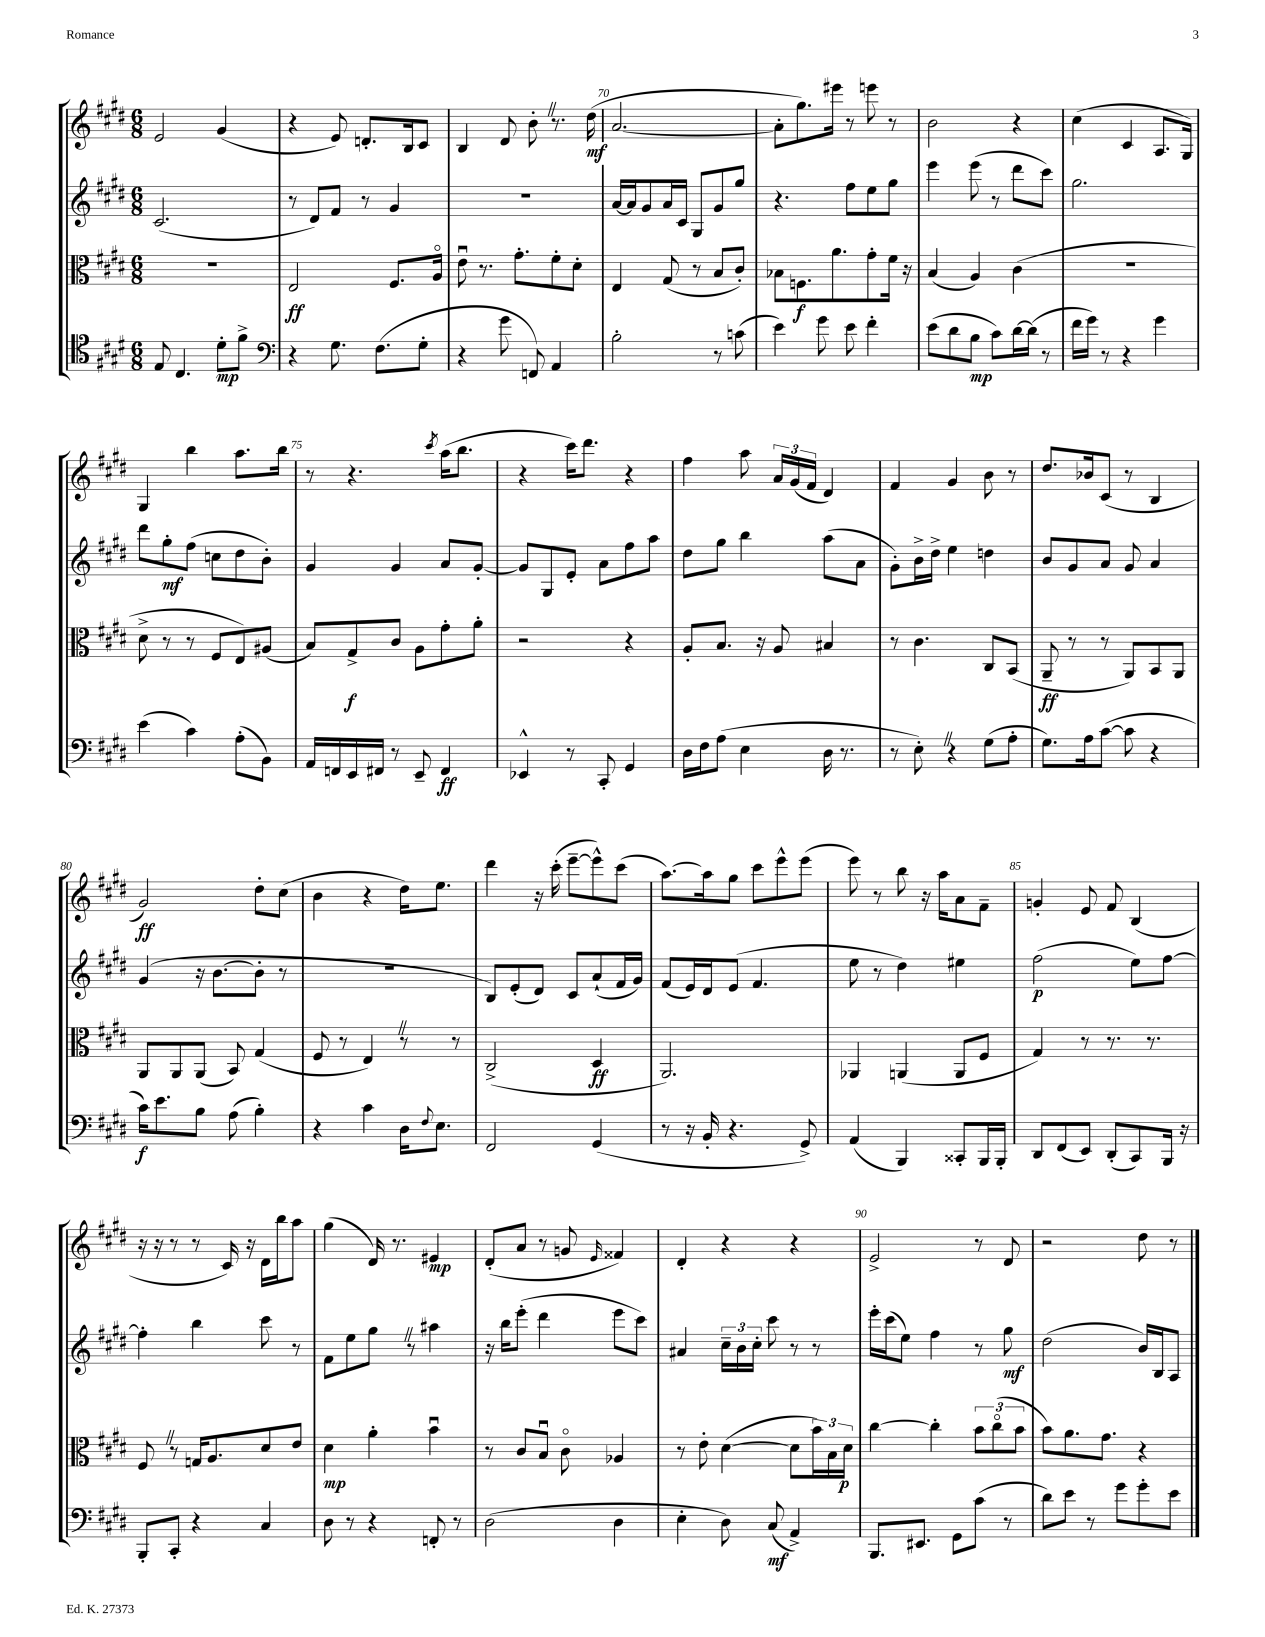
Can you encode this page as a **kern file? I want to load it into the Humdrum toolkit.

**kern	**kern	**kern	**kern
*staff4	*staff3	*staff2	*staff1
*clefC4	*clefC3	*clefG2	*clefG2
*k[f#c#g#d#]	*k[f#c#g#d#]	*k[f#c#g#d#]	*k[f#c#g#d#]
*M6/8	*M6/8	*M6/8	*M6/8
8E	2.r	(2.c#	2e
4.C#	.	.	.
8d#'	.	.	(4g#
8f#^	.	.	.
=	=	=	=
*clefF4	*	*	*
4r	2E	8r	4r
.	.	8d#)	.
8.G#	.	8f#	8e)
.	.	8r	8.d'
(8.F#	.	.	.
.	8.F#	4g#	.
.	.	.	16B
8G#'	.	.	8c#
.	16Ao	.	.
=	=	=	=
4r	8eu	2.r	4B
.	8.r	.	.
8g#	.	.	8d#
.	8.g#'	.	.
8FF)	.	.	8b'
4AA	8f#'	.	8.r
.	8d#'	.	.
.	.	.	(16dd#
=	=	=	=
2B'	4E	[16a	[2.a
.	.	16a]	.
.	.	8g#	.
.	(8G#	16a	.
.	.	16c#	.
.	8r	8G#	.
8r	8B	8g#	.
(8c	8c#')	8gg#	.
=	=	=	=
4e)	8B-	4.r	8a']
.	8.F	.	8.gg#)
8g#	.	.	.
.	8.a	.	16eee#
8e	.	8ff#	8r
4f#'	8g#'	8ee	8eee
.	16f#	8gg#	8r
.	16r	.	.
=	=	=	=
(8e	(4B	4eee	2b
8d#	.	.	.
8B	4A)	(8eee	.
8c#)	.	8r	.
[16d#	(4c#	8ddd#	4r
(16d#]	.	.	.
8r	.	8ccc#)	.
=	=	=	=
16f#	2.r	2.gg#	(4cc#
16g#)	.	.	.
8r	.	.	.
4r	.	.	4c#
4g#	.	.	8.A
.	.	.	16G#)
=	=	=	=
(4e	8d#^	8ddd#	4G#
.	8r	8gg#'	.
4c#)	8r	(8ff#	4bb
.	8F#	8cc	.
(8A'	8E)	8dd#	8.aa
8BB)	(8A#	8b')	.
.	.	.	16bb
=	=	=	=
16AA	8B)	4g#	8r
16FF	.	.	.
16EE	8G#^	.	4.r
16FF#	.	.	.
8r	8c#	4g#	.
8EE~	8A	.	.
.	.	.	8qccc#
4FF#	8g#'	8a	(16aa
.	.	.	8.bb
.	8a'	[8g#'	.
=	=	=	=
4EE-^^	2r	8g#]	4r
.	.	8G#	.
8r	.	8e'	16ccc#)
.	.	.	8.ddd#
8CC#'	.	8a	.
4GG#	4r	8ff#	4r
.	.	8aa	.
=	=	=	=
16D#	8A'	8dd#	4ff#
16F#	.	.	.
(8A	8.B	8gg#	.
4E	.	4bb	8aa
.	16r	.	.
.	8A	.	24a
.	.	.	(24g#
.	.	.	24f#
16D#	4B#	(8aa	4d#)
8.r	.	.	.
.	.	8a	.
=	=	=	=
8r	8r	8g#')	4f#
8E')	4.c#	16b^	.
.	.	16dd#^	.
4r	.	4ee	4g#
(8G#	8C#	4dd	8b
8A'	(8BB	.	8r
=	=	=	=
8.G#)	8AA~	8b	8.dd#
.	8r	8g#	.
16A	.	.	16b-
([8c#	8r	8a	(8c#
8c#]	8AA)	8g#	8r
4r	8BB	4a	4B
.	8AA	.	.
=	=	=	=
16c#)	8AA	(4g#	2g#)
8.e	.	.	.
.	8AA	.	.
8B	(8AA	16r	.
.	.	[8.b	.
(8A	8BB)	.	.
4B')	(4G#	8b']	8dd#'
.	.	8r	(8cc#
=	=	=	=
4r	8F#	2.r	4b
.	8r	.	.
4c#	4E)	.	4r
16D#	8r	.	16dd#)
8qqF#	.	.	.
8.E	.	.	8.ee
.	8r	.	.
=	=	=	=
2FF#	(2C#^	8B)	4ddd#
.	.	(8e'	.
.	.	8d#)	16r
.	.	.	(16ccc#'
.	.	8c#	[8eee~
(4GG#	4D#	(8a`	8eee^^])
.	.	16f#	(8ccc#
.	.	16g#)	.
=	=	=	=
8r	2.AA)	(8f#	[8.aa)
16r	.	16e)	.
16BB'	.	16d#	16aa]
4.r	.	(8e	8gg#
.	.	4.f#	8ccc#
.	.	.	8eee^^
8GG#^)	.	.	(8eee
=	=	=	=
(4AA	4AA-	8ee	8eee)
.	.	8r	8r
4BBB)	(4AA	4dd#)	8bb
.	.	.	16r
.	.	.	16aa
8CC##'	8AA	4ee#	8a
16BBB	8F#	.	8f#~
16BBB'	.	.	.
=	=	=	=
8DD#	4G#)	(2ff#	4g'
(8FF#	.	.	.
8EE)	8r	.	8e
(8DD#'	8.r	.	8f#
8CC#)	.	8ee)	(4B
.	8.r	.	.
16BBB	.	[8ff#	.
16r	.	.	.
=	=	=	=
8BBB'	8F#	4ff#']	16r
.	.	.	16r
8CC#'	8r	.	8r
4r	16G	4bb	8r
.	8.A	.	.
.	.	.	16c#)
.	.	.	16r
4C#	8d#	8ccc#	16d#
.	.	.	16bb
.	8e	8r	8aa
=	=	=	=
8D#	4d#	8f#	(4gg#
8r	.	8ee	.
4r	4a'	8gg#	16d#)
.	.	.	8.r
.	.	8r	.
8FF'	4bu	4aa#	4e#
8r	.	.	.
=	=	=	=
(2D#	8r	16r	(8d#'
.	.	16bb	.
.	8c#	(8eee'	8a
.	8Bu	4ddd#	8r
.	8c#o	.	8g
.	.	.	16qqe
4D#	4A-	8eee	4f##)
.	.	8ccc#)	.
=	=	=	=
4E'	8r	4a#	4d#'
.	8e'	.	.
8D#)	([4d#	24cc#~	4r
.	.	24b	.
.	.	24cc#'	.
(8C#	.	8ccc#	.
4AA^)	8d#]	8r	4r
.	24b)	8r	.
.	24B	.	.
.	24d#	.	.
=	=	=	=
8.BBB	[4cc#	16eee'	2e^
.	.	(16ccc#	.
.	.	8ee)	.
8.EE#	.	.	.
.	4cc#']	4ff#	.
8GG#	.	.	.
(8c#	12b	8r	8r
.	(12cc#o	.	.
8r	.	8gg#	8d#
.	12b	.	.
=	=	=	=
8d#)	8b)	(2dd#	2r
8e	8.a	.	.
8r	.	.	.
.	8.g#	.	.
8g#	.	.	.
8g#'	4r	16b)	8dd#
.	.	16B	.
8e	.	8A	8r
==	==	==	==
*-	*-	*-	*-
